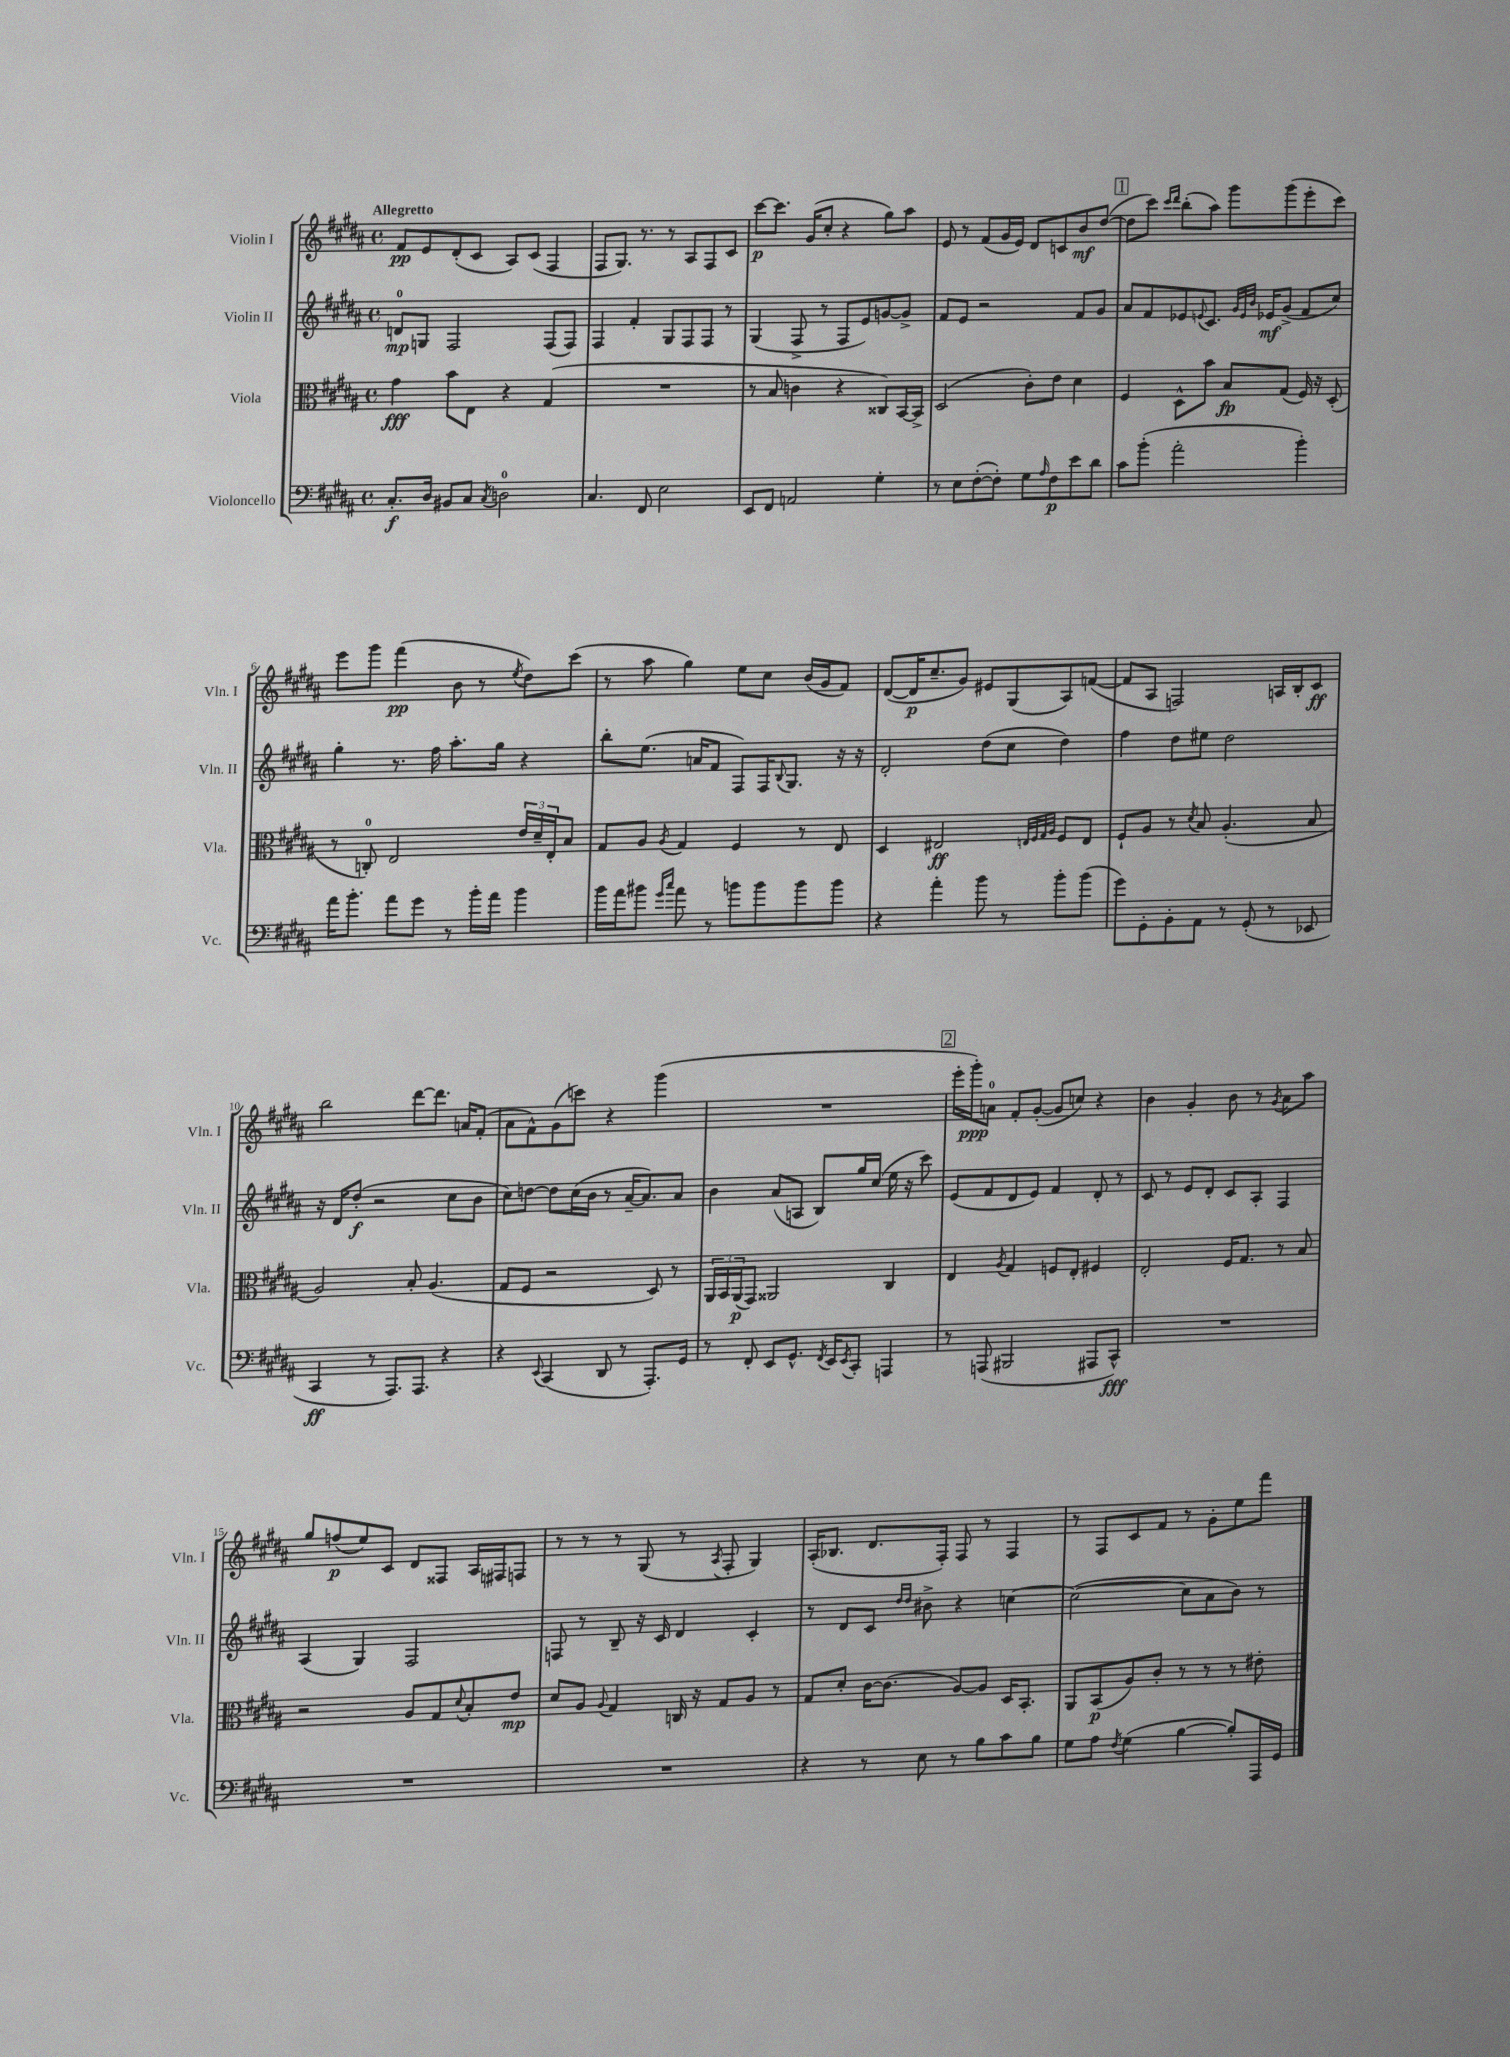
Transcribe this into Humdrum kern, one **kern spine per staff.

**kern	**dynam	**kern	**dynam	**kern	**dynam	**kern	**dynam
*part4	*part4	*part3	*part3	*part2	*part2	*part1	*part1
*staff4	*staff4	*staff3	*staff3	*staff2	*staff2	*staff1	*staff1
*I"Violoncello	*	*I"Viola	*	*I"Violin II	*	*I"Violin I	*
*I'Vc.	*	*I'Vla.	*	*I'Vln. II	*	*I'Vln. I	*
*clefF4	*	*clefC3	*	*clefG2	*	*clefG2	*
*k[f#c#g#d#a#]	*	*k[f#c#g#d#a#]	*	*k[f#c#g#d#a#]	*	*k[f#c#g#d#a#]	*
*M4/4	*	*M4/4	*	*M4/4	*	*M4/4	*
*met(c)	*	*met(c)	*	*met(c)	*	*met(c)	*
=1	=1	=1	=1	=1	=1	=1	=1
!	!	!	!	!	!	!LO:TX:a:B:t=Allegretto	!
8.C#'/L	f	4g#\	fff	8dn/L	mp	8f#/L	pp
.	.	.	.	8Gn/J	.	8e/	.
16D#/Jk	.	.	.	.	.	.	.
8BB#X/L	.	8b\L	.	2F#/	.	(8d#'/	.
8C#/J	.	8E\J	.	.	.	8c#/J	.
8qC#/	.	.	.	.	.	.	.
2Dn\	.	4r	.	.	.	8A#/L)	.
.	.	.	.	.	.	(8c#/J	.
.	.	(4G#/	.	(8F#/L	.	4F#/	.
.	.	.	.	8F#/J)	.	.	.
=2	=2	=2	=2	=2	=2	=2	=2
4.C#/	.	1r	.	4F#/	.	8F#/L	.
.	.	.	.	.	.	8.G#/J)	.
.	.	.	.	4f#'/	.	.	.
.	.	.	.	.	.	8.r	.
8FF#/	.	.	.	.	.	.	.
2E\	.	.	.	8G#/L	.	8r	.
.	.	.	.	8F#/	.	8A#/L	.
.	.	.	.	8F#/J	.	8F#/	.
.	.	.	.	8r	.	8c#/J	.
=3	=3	=3	=3	=3	=3	=3	=3
8EE/L	.	8r	.	(4G#/	.	[8ccc#\L	p
8FF#/J	.	8B/	.	.	.	8.ccc#\J]	.
2AAn/	.	4cn\	.	8F#^/	.	.	.
.	.	.	.	.	.	(16g#/KL	.
.	.	.	.	8r	.	8cc#'/J	.
.	.	4r	.	8F#/L	.	4r	.
.	.	.	.	8e/)	.	.	.
4G#'\	.	8C##X/L)	.	[8gn/	.	8gg#\L)	.
.	.	[16BB/L	.	8g^/J]	.	8aa#\J	.
.	.	16BB^/JJ]	.	.	.	.	.
=4	=4	=4	=4	=4	=4	=4	=4
8r	.	(2D#/	.	8f#/L	.	8e/	.
8E\L	.	.	.	8e/J	.	8r	.
([8F#'\	.	.	.	2r	.	(8f#/L	.
8F#'\J])	.	.	.	.	.	16g#/L	.
.	.	.	.	.	.	16e/JJ)	.
8G#\L	.	8c#'\L)	.	.	.	8d#/L	.
16qqA#/	.	.	.	.	.	.	.
8F#\	p	8e\J	.	.	.	8cn/	.
8e\	.	4d#\	.	8f#/L	.	8b/	mf
8d#\J	.	.	.	8g#/J	.	([8dd#/J	.
!!LO:REH:place=s1:t=1
=5	=5	=5	=5	=5	=5	=5	=5
8c#\L	.	4F#/	.	8a#/L	.	8dd#\L]	.
(8b'\J	.	.	.	8f#/	.	8ccc#\J)	.
.	.	.	.	.	.	16qqccc#/LL	.
.	.	.	.	.	.	16qqddd#/JJ	.
2a#'\	.	8D#^^\L	.	8e-X/	.	(8bb'\L	.
.	.	.	.	8qqen/	.	.	.
.	.	8b\J	.	8.c#/J	.	8aa#\J)	.
.	.	8B/L	fp	.	.	8ggg#\L	.
.	.	.	.	32qqg#/LLL	.	.	.
.	.	.	.	32qqe/	.	.	.
.	.	.	.	32qqb/JJJ	.	.	.
.	.	.	.	16e-X/KL	mf	.	.
.	.	(8G#/J	.	(8g#^/J	.	(8ggg#\	.
4b'\)	.	16F#/)	.	8f#/L	.	8eee'\	.
.	.	16r	.	.	.	.	.
.	.	(8D#'/	.	8cc#/J)	.	8ccc#\J)	.
!!LO:LB:g=z
=6	=6	=6	=6	=6	=6	=6	=6
16a#\KL	.	8r	.	4gg#'\	.	8eee\L	.
8.b'\J	.	.	.	.	.	.	.
.	.	8Cn'/)	.	.	.	8ggg#\J	.
8a#\L	.	2E/	.	8.r	.	(4fff#\	pp
8g#\J	.	.	.	.	.	.	.
.	.	.	.	16ff#\	.	.	.
8r	.	.	.	8.aa#'\L	.	8b\	.
16b'\LL	.	.	.	.	.	8r	.
16a#\JJ	.	.	.	16gg#\Jk	.	.	.
.	.	.	.	.	.	8qee/	.
4b\	.	24e/LL	.	4r	.	8dd#\L)	.
.	.	24d#~/	.	.	.	.	.
.	.	24E'/J	.	.	.	.	.
.	.	8B/J	.	.	.	(8ccc#\J	.
=7	=7	=7	=7	=7	=7	=7	=7
16b\LL	.	8G#/L	.	8bb'\L	.	8r	.
16a#\J	.	.	.	.	.	.	.
8b#X\J	.	8A#/J	.	(8.ee\J	.	8aa#\	.
16qqg#/LL	.	.	.	.	.	.	.
16qqcc#/JJ	.	8qA#/	.	.	.	.	.
8a#\	.	4G#/	.	.	.	4gg#\)	.
.	.	.	.	16an/KL	.	.	.
8r	.	.	.	8f#/J	.	.	.
8bn\L	.	4F#/	.	8F#/L)	.	8ee\L	.
8b\	.	.	.	16F#/K	.	8cc#\J	.
.	.	.	.	8qqB/	.	.	.
.	.	.	.	8.G#/J	.	.	.
8b\	.	8r	.	.	.	(16b/LL	.
.	.	.	.	.	.	16g#/J	.
8b\J	.	8E/	.	16r	.	8f#/J)	.
.	.	.	.	16r	.	.	.
=8	=8	=8	=8	=8	=8	=8	=8
4r	.	4D#/	.	2d#'/	.	([8d#/L	.
.	.	.	.	.	.	16d#/K]	p
.	.	.	.	.	.	8.cc#~/	.
4a#'\	.	2E#X/	ff	.	.	.	.
.	.	.	.	.	.	8g#/J)	.
8b\	.	.	.	(8dd#\L	.	8e#X/L	.
8r	.	.	.	8cc#\J	.	(8G#/	.
.	.	32qqEn/LLL	.	.	.	.	.
.	.	32qqF#/	.	.	.	.	.
.	.	32qqG#/	.	.	.	.	.
.	.	32qqA#/JJJ	.	.	.	.	.
8b'\L	.	8F#/L	.	4dd#\)	.	8A#/)	.
(8b\J	.	8E/J	.	.	.	([8fn/J	.
=9	=9	=9	=9	=9	=9	=9	=9
8g#\L)	.	8F#`/L	.	4ff#\	.	8f/L]	.
8GG#'\	.	8A#/J	.	.	.	8A#/J	.
8BB'\	.	8r	.	8dd#\L	.	2Fn/)	.
.	.	8qd#/	.	.	.	.	.
8AA#\J	.	8B/	.	8ee#X\J	.	.	.
8r	.	(4.A#'/	.	2dd#\	.	.	.
(8GG#'/	.	.	.	.	.	.	.
8r	.	.	.	.	.	16An/LL	.
.	.	.	.	.	.	16B'/J	.
8EE-X/	.	8B/	.	.	.	8c#/J	ff
!!LO:LB:g=z
=10	=10	=10	=10	=10	=10	=10	=10
4CC#/	ff	2A#/)	.	16r	.	2bb\	.
.	.	.	.	16d#/KL	.	.	.
.	.	.	.	(8dd#'/J	f	.	.
8r	.	.	.	2r	.	.	.
8.AAA#/L)	.	.	.	.	.	.	.
.	.	8B'/	.	.	.	[8ddd#\L	.
8.AAA#/J	.	.	.	.	.	.	.
.	.	(4.A#/	.	.	.	8.ddd#\J]	.
4r	.	.	.	8cc#\L	.	.	.
.	.	.	.	.	.	16an/KL	.
.	.	.	.	8b\J	.	(8f#'/J	.
=11	=11	=11	=11	=11	=11	=11	=11
4r	.	8G#/L	.	8cc#\L)	.	8a#\L	.
.	.	8F#/J	.	[8ddn\J	.	8f#^^\)	.
8qqEE/	.	.	.	.	.	.	.
(4CC#/	.	2r	.	8dd\L]	.	(8g#\	.
.	.	.	.	(16cc#\L	.	8cccn\J)	.
.	.	.	.	16b\JJ	.	.	.
8DD#/	.	.	.	8r	.	4r	.
8r	.	.	.	[16a#~/KL	.	.	.
.	.	.	.	8.a#/])	.	.	.
8.AAA#'/L)	.	8D#/)	.	.	.	(4ggg#\	.
.	.	8r	.	8a#/J	.	.	.
16GG#/Jk	.	.	.	.	.	.	.
=12	=12	=12	=12	=12	=12	=12	=12
8r	.	24AA#/LL	.	4b\	.	1r	.
.	.	24BB/	.	.	.	.	.
.	.	(24AA#/J	p	.	.	.	.
8FF#'/	.	8GG#/J)	.	.	.	.	.
8EE/L	.	2AA##X/	.	(8a#/L	.	.	.
8.GG#^^/J	.	.	.	8An/J	.	.	.
.	.	.	.	8B/L)	.	.	.
8qFF#/	.	.	.	.	.	.	.
16EE/KL	.	.	.	.	.	.	.
8qEE/	.	.	.	.	.	.	.
8CC#'/J	.	.	.	16gg#/L	.	.	.
.	.	.	.	(16cc#/JJ	.	.	.
4AAAn/	.	4C#/	.	16ee\	.	.	.
.	.	.	.	16r	.	.	.
.	.	.	.	8ccc#\)	.	.	.
!!LO:REH:place=s1:t=2
=13	=13	=13	=13	=13	=13	=13	=13
8r	.	4E/	.	(8e/L	.	16eee'\LL	.
.	.	.	.	.	.	16ggg#'\J)	ppp
(8AAAn/	.	.	.	8f#/	.	8an\J	.
.	.	8qA#/	.	.	.	.	.
2BBB#X/	.	4G#/	.	8d#/	.	8f#'/L	.
.	.	.	.	8e/J)	.	([8g#'/J	.
.	.	8Fn/L	.	4f#/	.	8g#/L]	.
.	.	8E'/J	.	.	.	8ccn/J)	.
8AAA#X/L	.	4F#X/	.	8d#'/	.	4r	.
8CC#^^/J)	fff	.	.	8r	.	.	.
=14	=14	=14	=14	=14	=14	=14	=14
1r	.	2E'/	.	8c#/	.	4b\	.
.	.	.	.	8r	.	.	.
.	.	.	.	8e/L	.	4g#'/	.
.	.	.	.	8d#'/J	.	.	.
.	.	16F#/KL	.	8c#/L	.	8b\	.
.	.	8.G#/J	.	.	.	.	.
.	.	.	.	8A#'/J	.	8r	.
.	.	.	.	.	.	8qg#/	.
.	.	8r	.	4F#/	.	8a#\L	.
.	.	8B/	.	.	.	8aa#\J	.
!!LO:LB:g=z
=15	=15	=15	=15	=15	=15	=15	=15
1r	.	2r	.	(4A#/	.	8gg#/L	.
.	.	.	.	.	.	(8ffn/	p
.	.	.	.	4G#/)	.	8ee/)	.
.	.	.	.	.	.	8c#/J	.
.	.	8A#/L	.	2F#/	.	8d#/L	.
.	.	8G#/	.	.	.	8F##X/J	.
.	.	8qqd#/	.	.	.	.	.
.	.	8B'/	.	.	.	16A#/LL	.
.	.	.	.	.	.	16F#X/J	.
.	.	8e/J	mp	.	.	8Fn/J	.
=16	=16	=16	=16	=16	=16	=16	=16
1r	.	8d#/L	.	8Fn/	.	8r	.
.	.	8A#/J	.	8r	.	8r	.
.	.	8qqA#/	.	.	.	.	.
.	.	4G#/	.	8B~/	.	8r	.
.	.	.	.	16r	.	(8G#/	.
.	.	.	.	16c#/	.	.	.
.	.	16Cn/	.	4d#/	.	8r	.
.	.	16r	.	.	.	.	.
.	.	.	.	.	.	8qA#/	.
.	.	8G#/L	.	.	.	8F#'/	.
.	.	8A#/J	.	4c#'/	.	4G#/)	.
.	.	8r	.	.	.	.	.
=17	=17	=17	=17	=17	=17	=17	=17
4r	.	8G#/L	.	8r	.	(16A#'/KL	.
.	.	.	.	.	.	8.B-X/J	.
.	.	8d#'/J	.	8d#/L	.	.	.
8r	.	[16c#\KL	.	8c#/J	.	8.d#/L	.
.	.	(8.c#\J]	.	.	.	.	.
.	.	.	.	16qqdd#/LL	.	.	.
.	.	.	.	16qqdd#/JJ	.	.	.
8E\	.	.	.	8b#X^\	.	.	.
.	.	.	.	.	.	16F#'/Jk)	.
8r	.	[8A#/L)	.	4r	.	8F#/	.
8B\L	.	8A#/J]	.	.	.	8r	.
8c#\	.	16D#/KL	.	[4ccn\	.	4F#/	.
.	.	8.BB'/J	.	.	.	.	.
8B\J	.	.	.	.	.	.	.
=18	=18	=18	=18	=18	=18	=18	=18
8G#\L	.	8AA#/L	.	(2cc\_	.	8r	.
8A#\J	.	(8BB/	p	.	.	8F#/L	.
8qF#/	.	.	.	.	.	.	.
(4G#\	.	8A#/)	.	.	.	8c#/	.
.	.	8c#'/J	.	.	.	8f#/J	.
[4B\	.	8r	.	8cc\L]	.	8r	.
.	.	8r	.	8a#\	.	8g#'\L	.
8B'/L])	.	8r	.	8b\J)	.	8ee\	.
16AAA#/L	.	8e#X'\	.	8r	.	8fff#\J	.
16GG#/JJ	.	.	.	.	.	.	.
==	==	==	==	==	==	==	==
*-	*-	*-	*-	*-	*-	*-	*-
